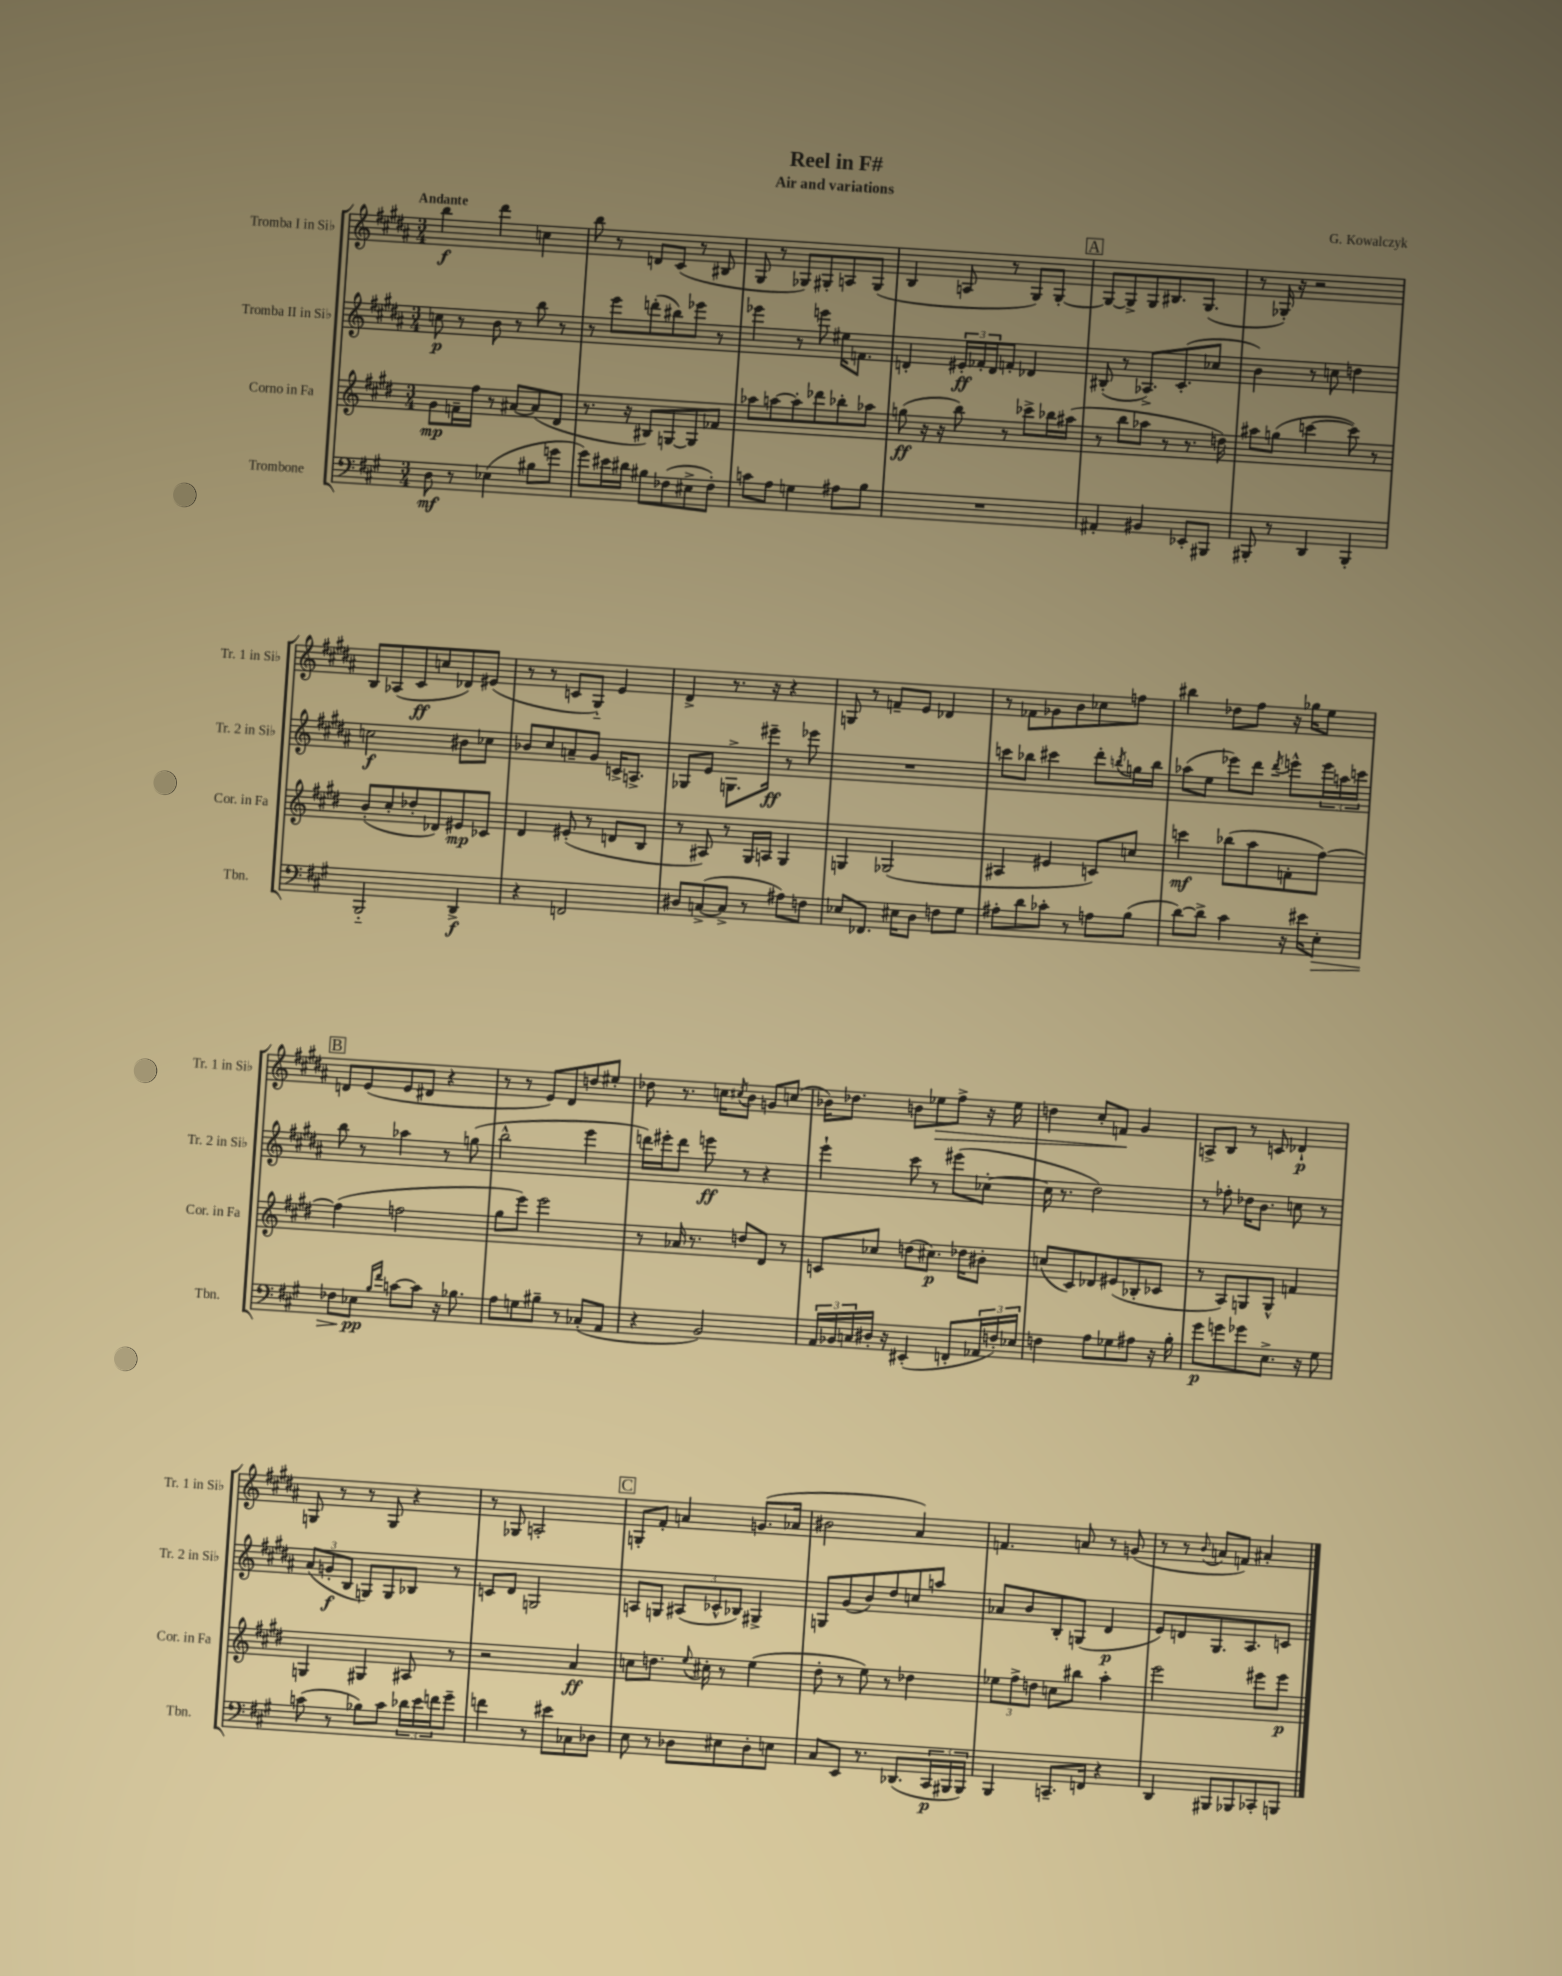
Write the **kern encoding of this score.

**kern	**dynam	**kern	**dynam	**kern	**dynam	**kern	**dynam
*part4	*part4	*part3	*part3	*part2	*part2	*part1	*part1
*staff4	*staff4	*staff3	*staff3	*staff2	*staff2	*staff1	*staff1
*I"Trombone	*	*I"Corno in Fa	*	*I"Tromba II in Si♭	*	*I"Tromba I in Si♭	*
*I'Tbn.	*	*I'Cor. in Fa	*	*I'Tr. 2 in Si♭	*	*I'Tr. 1 in Si♭	*
*clefF4	*	*clefG2	*	*clefG2	*	*clefG2	*
*k[f#c#g#]	*	*k[f#c#g#d#]	*	*k[f#c#g#d#a#]	*	*k[f#c#g#d#a#]	*
*M3/4	*	*M3/4	*	*M3/4	*	*M3/4	*
=1	=1	=1	=1	=1	=1	=1	=1
!	!	!	!	!	!	!LO:TX:a:B:t=Andante	!
8D\	mf	8g#\L	mp	8ccn\	p	4bb\	f
8r	.	16fn~\L	.	8r	.	.	.
.	.	16ff#\JJ	.	.	.	.	.
(4E-X\	.	8r	.	8b\	.	4ddd#\	.
.	.	[8a#X/L	.	8r	.	.	.
8B#X\L	.	(8a#/]	.	8bb\	.	4ccn\	.
8gn\J	.	8d#/J	.	8r	.	.	.
=2	=2	=2	=2	=2	=2	=2	=2
8g#\L)	.	8.r	.	8r	.	8bb\	.
16e#X\L	.	.	.	8eee\L	.	8r	.
16d#X\JJ	.	16r	.	.	.	.	.
8B#X\L	.	8B#X/L)	.	(8dddn'\	.	8dn/L	.
(8F-X\	.	[8Gn/	.	8bb#X\)	.	(8c#/J	.
8E#X^\	.	8G/]	.	8eee-X\J	.	8r	.
8F-'\J)	.	8f-X/J	.	8r	.	8B#X/	.
=3	=3	=3	=3	=3	=3	=3	=3
8cn\L	.	8aa-X\L	.	4eee-X\	.	8G#/	.
8A\J	.	[8aan\	.	.	.	8r	.
4Gn\	.	8aa'\]	.	8r	.	8G-X/L)	.
.	.	8ddd-X\	.	8eeen\	.	8G#X'/	.
8A#X\L	.	8bb-X'\	.	16ee#X\KL	.	8An/	.
.	.	.	.	8.fn\J	.	.	.
8B\J	.	8aa-X\J	.	.	.	(8G#/J	.
=4	=4	=4	=4	=4	=4	=4	=4
2.r	.	(8ggn\	ff	4dn'/	.	4B/	.
.	.	16r	.	.	.	.	.
.	.	16r	.	.	.	.	.
.	.	8bb\)	.	24e#X'/LL	ff	8An/	.
.	.	.	.	24f-X'/	.	.	.
.	.	.	.	24d/J	.	.	.
.	.	8r	.	8fn'/J	.	8r	.
.	.	8ccc-X^\L	.	4d-X/	.	8G#/L)	.
.	.	16bb-X\L	.	.	.	[8G#'/J	.
.	.	(16aa#X\JJ	.	.	.	.	.
!!LO:REH:place=s1:t=A
=5	=5	=5	=5	=5	=5	=5	=5
4AA#X'/	.	8r	.	(8B#X'/	.	8G#/L_	.
.	.	8bb\L	.	8r	.	8G#^/]	.
4BB#X/	.	8aa-X\J	.	8.A-X^/L)	.	8G#/	.
.	.	8r	.	.	.	8.B#X/	.
.	.	.	.	(8.c#'/	.	.	.
8EE-X'/L	.	8.r	.	.	.	.	.
.	.	.	.	.	.	(8.G#/J	.
8BBB#X/J	.	.	.	8cc-X/J	.	.	.
.	.	16ddn\)	.	.	.	.	.
=6	=6	=6	=6	=6	=6	=6	=6
8BBB#X'/	.	8aa#X\L	.	4b\)	.	8r	.
8r	.	(8ggn\J	.	.	.	16G-X'/)	.
.	.	.	.	.	.	16r	.
4DD/	.	[4cccn\	.	8r	.	2r	.
.	.	.	.	8ccn\	.	.	.
4BBB#'/	.	8ccc\])	.	4ddn\	.	.	.
.	.	8r	.	.	.	.	.
!!LO:LB:g=z
=7	=7	=7	=7	=7	=7	=7	=7
2BBB/	.	(8b'/L	.	2ccn\	f	8B/L	.
.	.	8cc#'/	.	.	.	(8A-X/	.
.	.	8dd-X'/	.	.	.	8c#/	ff
.	.	8d-X/)	.	.	.	8ccn/	.
4DD^/	f	8e#X/	mp	8b#X\L	.	8d-X/)	.
.	.	8c-X/J	.	8cc-X\J	.	(8e#X/J	.
=8	=8	=8	=8	=8	=8	=8	=8
4r	.	4d#/	.	8b-X/L	.	8r	.
.	.	.	.	8cc#/	.	8r	.
2FFn/	.	(8e#X'/	.	8an~/	.	8cn/L	.
.	.	8r	.	8g#/J	.	8G#/J)	.
.	.	8dn/L	.	16cn^/KL	.	4e/	.
.	.	.	.	8.An^/J	.	.	.
.	.	8B/J	.	.	.	.	.
=9	=9	=9	=9	=9	=9	=9	=9
8D#X/L	.	8r	.	8G-X/L	.	4d#^/	.
([8Cn^/	.	8A#X/)	.	8e/J	.	.	.
8C^/J]	.	8r	.	8.Gn^\L	.	8.r	.
8r	.	16G#/LL	.	.	.	.	.
.	.	16An/JJ	.	16eee#X~\Jk	ff	16r	.
8A#X\L)	.	4G#/	.	8r	.	4r	.
8Fn\J	.	.	.	8eee-X\	.	.	.
=10	=10	=10	=10	=10	=10	=10	=10
8E-X/L	.	4Gn/	.	2.r	.	8Gn/	.
8.FF-X/J	.	.	.	.	.	8r	.
.	.	(2G-X/	.	.	.	8fn~/L	.
16E#X\KL	.	.	.	.	.	.	.
8D\J	.	.	.	.	.	8e/J	.
8Fn\L	.	.	.	.	.	4d-X/	.
8G#\J	.	.	.	.	.	.	.
=11	=11	=11	=11	=11	=11	=11	=11
8A#X'\L	.	4A#X/	.	8cccn\L	.	8r	.
8d\	.	.	.	8bb-X\J	.	8f-X\L	.
8c-X'\J	.	4e#X/	.	4ccc#X\	.	8g-X\	.
8r	.	.	.	.	.	8b\	.
8An\L	.	8cn/L)	.	8ddd#'\L	.	8cc-X\	.
.	.	.	.	8qbbn/	.	.	.
(8B\J	.	8ccn/J	.	16ggn\L	.	8ffn\J	.
.	.	.	.	16bb\JJ	.	.	.
=12	=12	=12	=12	=12	=12	=12	=12
[8d\L)	.	4cccn\	mf	(8aa-X\L	.	4bb#X\	.
8d^\J]	.	.	.	8ee\J	.	.	.
4c#\	.	(8bb-X\L	.	8eee-X\L)	.	8dd-X\L	.
.	.	8aa\	.	8ddd#\J	.	8ff#\J	.
.	.	.	.	8qddd#/	.	.	.
16r	.	8fn'\	.	8eeen^^\L	.	16r	.
16e#X\KL	.	.	.	.	.	16gg-X\KL	.
!	!LO:HP:b	!	!	!	!	!	!
8E'\J	>	[8ff#\J)	.	24eee\L	.	8ee\J	.
.	.	.	.	24aan\	.	.	.
.	.	.	.	24cccn\JJ	.	.	.
!!LO:LB:g=z
!!LO:REH:place=s1:t=B
=13	=13	=13	=13	=13	=13	=13	=13
8F-X\L	.	(4ff#\]	.	8bb\	.	8dn/L	.
8E-X\J	pp	.	.	8r	.	(8e/	.
16qqB/LL	.	.	.	.	.	.	.
16qqf#/JJ	.	.	.	.	.	.	.
[8cn\L	]	2ffn\	.	4aa-X\	.	8e/	.
8c\J]	.	.	.	.	.	8d#X/J	.
16r	.	.	.	8r	.	4r	.
8.B-X\	.	.	.	.	.	.	.
.	.	.	.	(8ggn\	.	.	.
=14	=14	=14	=14	=14	=14	=14	=14
8A\L	.	8gg#\L	.	2bb^^\	.	8r	.
8Gn\	.	8eee\J)	.	.	.	8r	.
8B#X~\J	.	2eee\	.	.	.	8e/L)	.
8r	.	.	.	.	.	8d#/	.
(8C-X'/L	.	.	.	4eee\	.	8ddn/	.
8AA/J	.	.	.	.	.	8ee#X'/J	.
=15	=15	=15	=15	=15	=15	=15	=15
4r	.	8r	.	16dddn\LL)	.	8dd-X\	.
.	.	.	.	16eee#X'\J	.	.	.
.	.	16a-X/	.	8ddd\J	.	8.r	.
.	.	8.r	.	.	.	.	.
2BB/)	.	.	.	8eeen\	ff	.	.
.	.	.	.	.	.	16ccn\KL	.
.	.	.	.	.	.	8qcc#X/	.
.	.	8ddn/L	.	8r	.	8b\J	.
.	.	8d#/J	.	4r	.	8gn/L	.
.	.	8r	.	.	.	(8ccn/J	.
=16	=16	=16	=16	=16	=16	=16	=16
24AA/LL	.	8cn/L	.	4eee`\	.	16b-X\KL)	.
24BB-X/	.	.	.	.	.	.	.
.	.	.	.	.	.	8.dd-X\J	.
24Cn/	.	.	.	.	.	.	.
16D#X'/JJ	.	8cc-X/J	.	.	.	.	.
16r	.	.	.	.	.	.	.
(4EE#X'/	.	(8ddn\L	.	8ccc#\	.	8bn\L	.
!	!	!	!	!	!	!	!LO:HP:b
.	.	8.cc#X\J)	p	8r	.	8ee-X\	>
8FFn'/L	.	.	.	(8eee#X\L	.	8ff#^\J	.
.	.	16dd-X\KL	.	.	.	.	.
24AA-X/L	.	8b#X'\J	.	[8cc-X'\J	.	16r	.
24Fn'/)	.	.	.	.	.	.	.
.	.	.	.	.	.	16ee-\	.
24E-X/JJ	.	.	.	.	.	.	.
=17	=17	=17	=17	=17	=17	=17	=17
4Fn\	.	(8ccn/L	.	16cc-\]	.	4ddn\	.
.	.	.	.	8.r	.	.	.
.	.	8c#/)	.	.	.	.	.
8A\L	.	8d-X/	.	2dd#\)	.	8cc#'/L	.
8G-X\	.	(8e#X/	.	.	.	8fn/J	.
8A#X\J	.	8B-X'/	.	.	.	4g#/	]
16r	.	8c-X/J	.	.	.	.	.
16B'\	.	.	.	.	.	.	.
=18	=18	=18	=18	=18	=18	=18	=18
8g#\L	p	8r	.	8r	.	8An^/L	.
8gn\	.	8A/L)	.	8ff-X'\	.	8B/J	.
8g-X\	.	8Gn/	.	16dd-X\KL	.	8r	.
.	.	.	.	8.b\J	.	.	.
8.E^\J	.	8G^^/J	.	.	.	8cn/	.
.	.	4fn/	.	8ccn\	.	4d-X`/	p
16r	.	.	.	.	.	.	.
8G#\	.	.	.	8r	.	.	.
!!LO:LB:g=z
=19	=19	=19	=19	=19	=19	=19	=19
(8cn\	.	4Gn/	.	(12a#/L	.	8Gn/	.
.	.	.	.	12gn'/	f	.	.
8r	.	.	.	.	.	8r	.
.	.	.	.	12B/J	.	.	.
8B-X\L)	.	4G#X/	.	8Gn/L)	.	8r	.
8c\J	.	.	.	8G/	.	8G/	.
24d-X\LL	.	8A#X/	.	8B-X/J	.	4r	.
24e\	.	.	.	.	.	.	.
24fn\J	.	.	.	.	.	.	.
8g#~\J	.	8r	.	8r	.	.	.
=20	=20	=20	=20	=20	=20	=20	=20
4fn\	.	2r	.	8cn/L	.	8r	.
.	.	.	.	8d#/J	.	8G-X/	.
8r	.	.	.	2Gn/	.	2An'/	.
8e#X\L	.	.	.	.	.	.	.
8C-X\	.	4a/	ff	.	.	.	.
8D-X\J	.	.	.	.	.	.	.
!!LO:REH:place=s1:t=C
=21	=21	=21	=21	=21	=21	=21	=21
8E\	.	8ccn\L	.	8An/L	.	8Gn'/L	.
8r	.	8.ddn\J	.	8Gn/J	.	8f#'/J	.
8D-X\L	.	.	.	(12A#X/L	.	4an/	.
.	.	8qqee/	.	.	.	.	.
.	.	16cc#X'\	.	.	.	.	.
.	.	.	.	12c-X^^/	.	.	.
8E#X\	.	8r	.	.	.	.	.
.	.	.	.	12B-X/J)	.	.	.
8D-'\	.	(4ee\	.	4G#X^/	.	(8.gn/L	.
8En\J	.	.	.	.	.	.	.
.	.	.	.	.	.	16a-X/Jk	.
=22	=22	=22	=22	=22	=22	=22	=22
8C#/L	.	8dd#'\	.	8Gn/L	.	2b#X\	.
8EE/J	.	8r	.	(8g#/	.	.	.
8.r	.	8ee\)	.	8b/)	.	.	.
.	.	8r	.	8dd#/	.	.	.
(8.DD-X/L	.	.	.	.	.	.	.
.	.	4dd-X\	.	8ccn/	.	4a#/)	.
24CC#/L	p	.	.	8aan/J	.	.	.
24BBB#X/	.	.	.	.	.	.	.
24BBB#/JJ)	.	.	.	.	.	.	.
=23	=23	=23	=23	=23	=23	=23	=23
4BBB/	.	12ee-X\L	.	8a-X/L	.	4.fn/	.
.	.	12ff#^\	.	.	.	.	.
.	.	.	.	8b/	.	.	.
.	.	12ddn\J	.	.	.	.	.
8.CCn~/L	.	8ccn\L	.	8B'/	.	.	.
.	.	8bb#X\J	.	(8Gn/J	.	8an/	.
16FFn/Jk	.	.	.	.	.	.	.
4r	.	4aa'\	.	4d#/	p	8r	.
.	.	.	.	.	.	(8gn/	.
=24	=24	=24	=24	=24	=24	=24	=24
4DD/	.	2eee\	.	8e/L)	.	8r	.
.	.	.	.	8dn/	.	8r	.
.	.	.	.	.	.	8qqb/	.
8BBB#X/L	.	.	.	8.G#/	.	8an/L	.
8BBB-X/	.	.	.	.	.	8fn/J)	.
.	.	.	.	8.A#/	.	.	.
8CC-X'/	.	8eee#X\L	.	.	.	4a#X'/	.
8BBBn/J	.	8eee#\J	p	8cn/J	.	.	.
==	==	==	==	==	==	==	==
*-	*-	*-	*-	*-	*-	*-	*-
